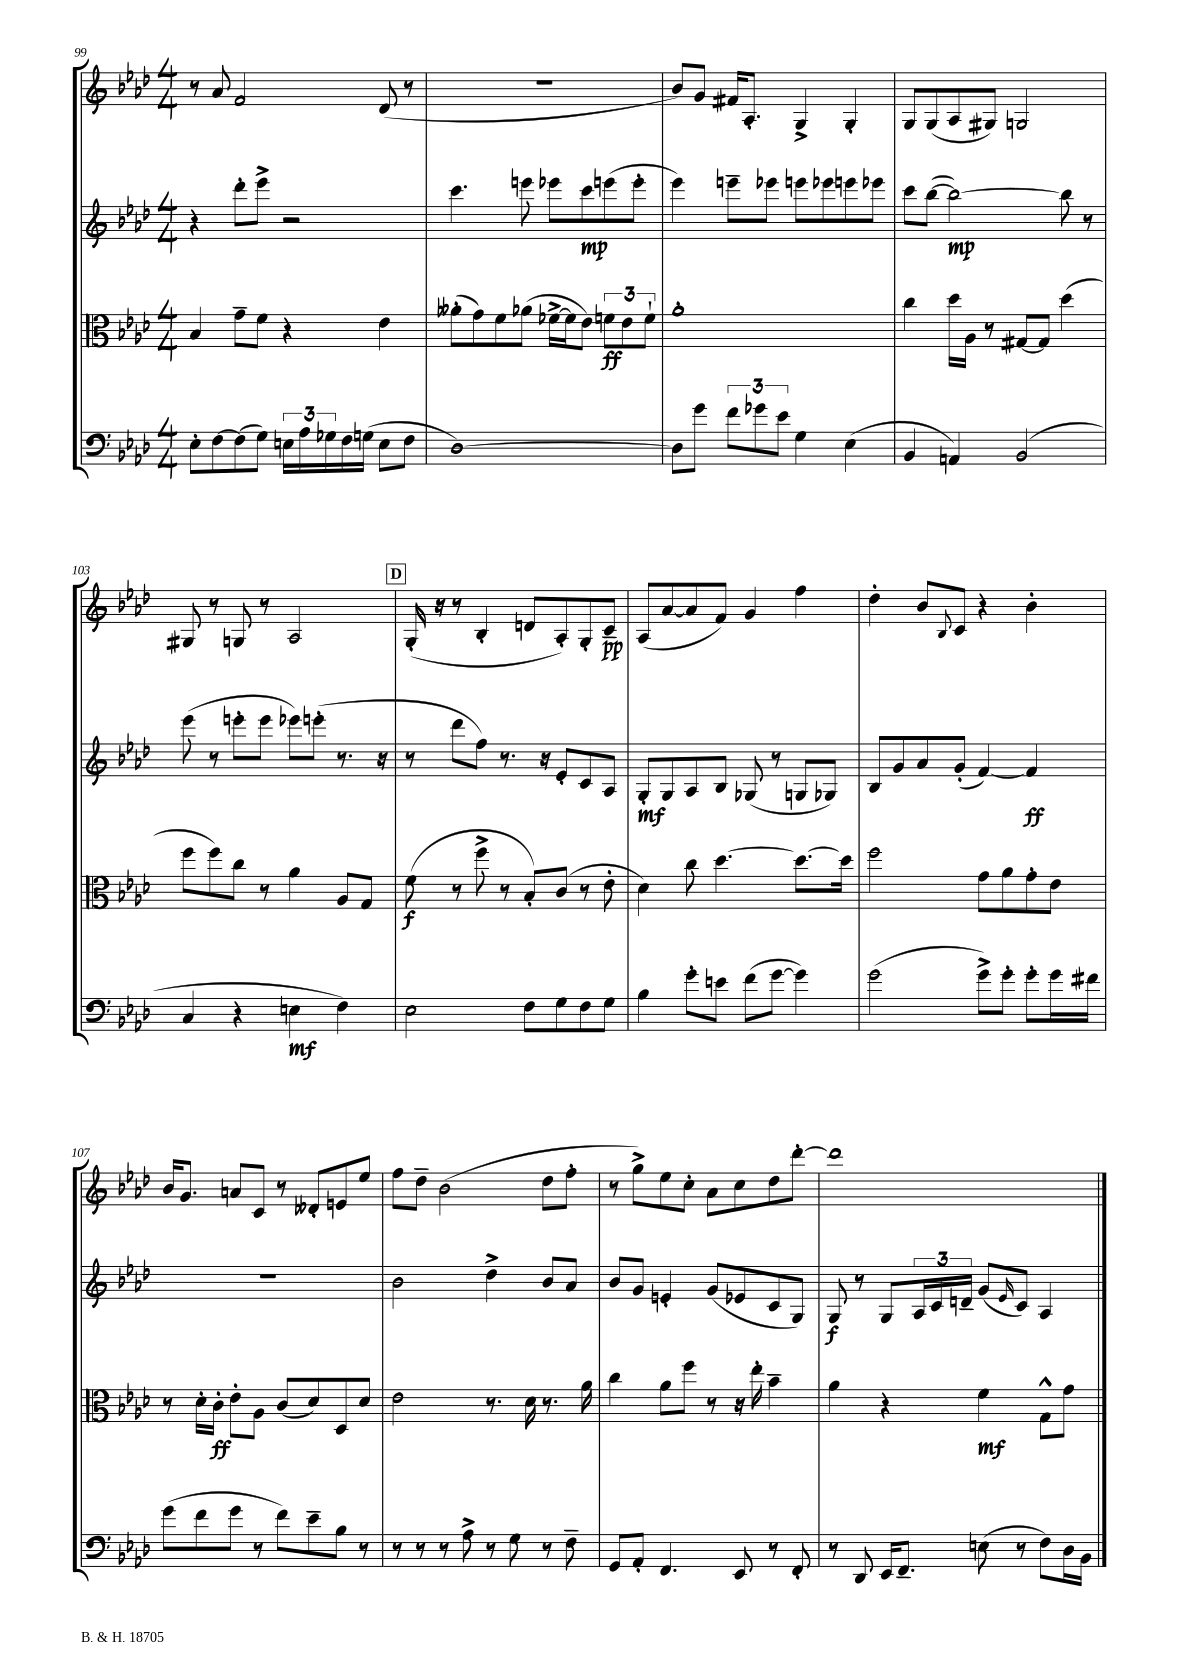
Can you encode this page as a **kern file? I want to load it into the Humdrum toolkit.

**kern	**kern	**kern	**kern
*staff4	*staff3	*staff2	*staff1
*clefF4	*clefC3	*clefG2	*clefG2
*k[b-e-a-d-]	*k[b-e-a-d-]	*k[b-e-a-d-]	*k[b-e-a-d-]
*M4/4	*M4/4	*M4/4	*M4/4
8E-'\L	4B-/	4r	8r
[8F\	.	.	8a-/
(8F\]	8g~\L	8ddd-'\L	2f/
8G\J)	8f\J	8eee-^\J	.
24E\LL	4r	2r	.
24A-\	.	.	.
24G-\	.	.	.
16F\	.	.	.
(16G\JJ	.	.	.
8E\L	4e-\	.	(8d-/
8F\J	.	.	8r
=	=	=	=
[1D-)	(8a--'\L	4.ccc\	1r
.	8g\)	.	.
.	8f\	.	.
.	(8a-\J	8eee\	.
.	[16f-^\LL	8eee-\L	.
.	16f-\]J	.	.
.	8e-\J)	8ccc\	.
.	12f\L	(8eee\	.
.	12e-\	.	.
.	.	8eee'\J	.
.	12f`\J	.	.
=	=	=	=
8D-\]L	1a-'	4eee-\)	8b-/L)
8g\J	.	.	8g/J
12f\L	.	8eee~\L	16f#/LK
.	.	.	8.A-'/J
12g-\	.	.	.
.	.	8eee-\J	.
12e-\J	.	.	.
4G\	.	8eee\L	4G^/
.	.	8eee-\	.
(4E-\	.	8eee\	4G'/
.	.	8eee-\J	.
=	=	=	=
4BB-/	4cc\	8ccc\L	8G/L
.	.	([8bb-\J	(8G/
4AA/)	16dd-\LL	2bb-\_)	8A-/
.	16A-\JJ	.	.
.	8r	.	8G#/J)
(2BB-/	[8G#/L	.	2G/
.	8G#/]J	.	.
.	(4dd-\	8bb-\]	.
.	.	8r	.
=	=	=	=
4C/	8ff\L	(8eee-\	8G#/
.	8ff\)	8r	8r
4r	8cc\J	8eee'\L	8G/
.	8r	8eee\J	8r
4E\	4a-\	8eee-\L)	2A-/
.	.	(8eee'\J	.
4F\)	8A-/L	8.r	.
.	8G/J	.	.
.	.	16r	.
=	=	=	=
2E-\	(8f\	8r	(16G'/
.	.	.	16r
.	8r	8ddd-\L	8r
.	8ff^\	8ff\J)	4B-'/
.	8r	8.r	.
8F\L	8B-'/L)	.	8d/L
.	.	16r	.
8G\	(8c/J	8e-'/L	8A-'/)
8F\	8r	8c/	8G'/
8G\J	8e-'\	8A-/J	8c~/J
=	=	=	=
4B-\	4d-\)	8G'/L	(8A-/L
.	.	8G/	[8a-/
8g'\L	8cc\	8A-/	8a-/]
8e\J	[4.dd-\	8B-/J	8f/J)
(8f\L	.	(8G-/	4g/
[8g\J	.	8r	.
4g\])	8.dd-\_L	8G/L	4ff\
.	.	8G-/J)	.
.	16dd-\]Jk	.	.
=	=	=	=
(2g\	2ff\	8B-/L	4dd-'\
.	.	8g/	.
.	.	8a-/	8b-/L
.	.	.	8qqB-/
.	.	(8g'/J	8c/J
8g^\L)	8g\L	[4f/)	4r
8g'\J	8a-\	.	.
8g'\L	8g'\	4f/]	4b-'\
16g\L	8e-\J	.	.
16f#\JJ	.	.	.
=	=	=	=
(8g\L	8r	1r	16b-/LK
.	.	.	8.g/J
8f\	16d-'\LL	.	.
.	16c'\JJ	.	.
8g\J	8e-'\L	.	8a/L
8r	8A-\J	.	8c/J
8f\L)	(8c/L	.	8r
8e-~\	8d-/)	.	8d--'/L
8B-\J	8D-/	.	8e/
8r	8d-/J	.	8ee-/J
=	=	=	=
8r	2e-\	2b-\	8ff\L
8r	.	.	8dd-~\J
8r	.	.	(2b-\
8A-^\	.	.	.
8r	8.r	4dd-^\	.
8G\	.	.	.
.	16d-\	.	.
8r	8.r	8b-/L	8dd-\L
8F~\	.	8a-/J	8ff'\J
.	16a-\	.	.
=	=	=	=
8GG/L	4cc\	8b-/L	8r
8AA-'/J	.	8g/J	8gg^\L)
4.FF/	8a-\L	4e'/	8ee-\
.	8ff\J	.	8cc'\J
.	8r	(8g/L	8a-\L
8EE-/	16r	8e-/	8cc\
.	16ee-'\	.	.
8r	4b-~\	8c/	8dd-\
8FF'/	.	8G/J)	[8ddd-'\J
=	=	=	=
8r	4a-\	8G/	1ddd-]
8DD-/	.	8r	.
16EE-/LK	4r	8G/L	.
8.FF~/J	.	.	.
.	.	24A-/L	.
.	.	24c/	.
.	.	24d~/JJ	.
(8E\	4f\	(8g/L	.
.	.	16qqe-/	.
8r	.	8c/J)	.
8F\L)	8G^^\L	4A-/	.
16D-\L	8g\J	.	.
16BB-\JJ	.	.	.
==	==	==	==
*-	*-	*-	*-
